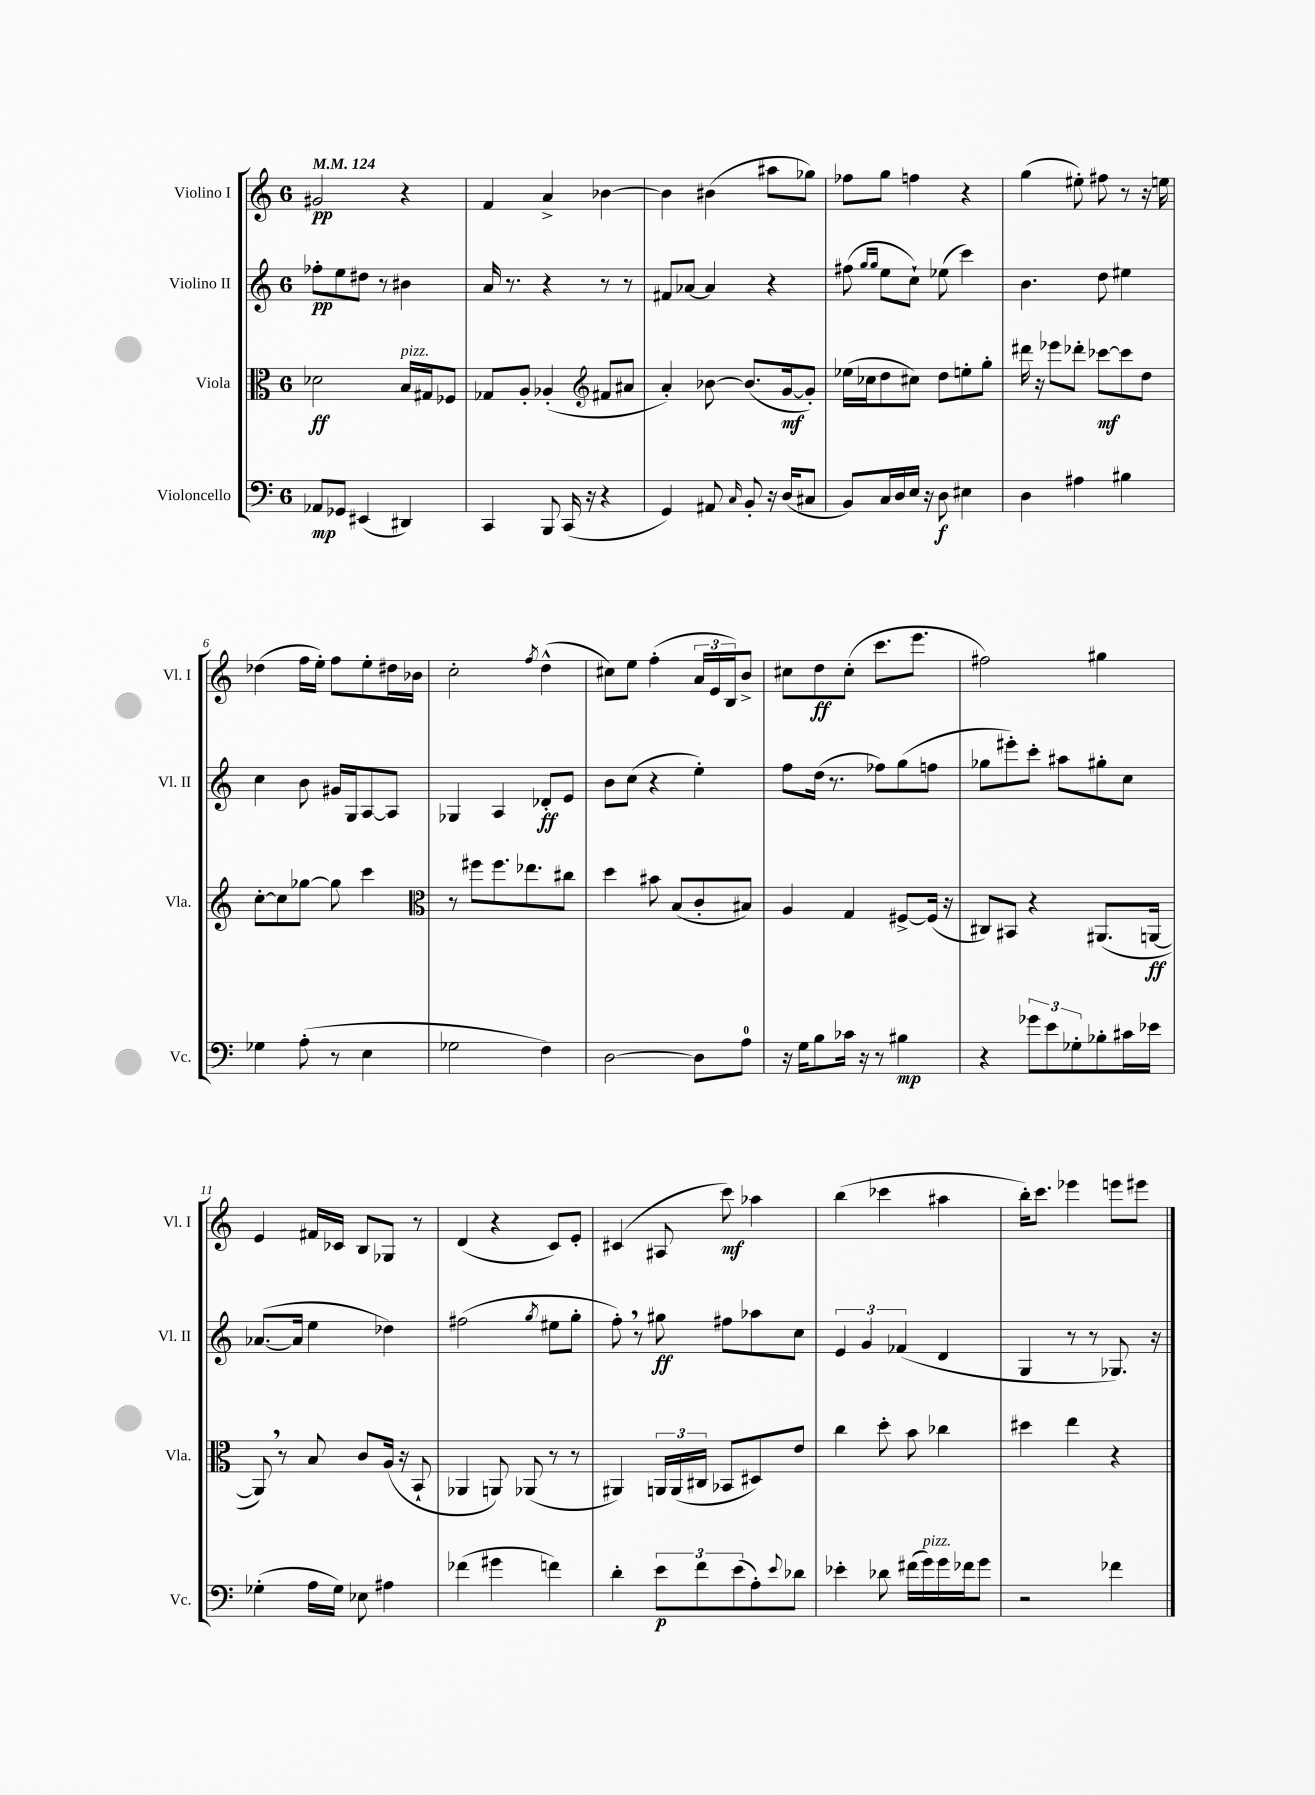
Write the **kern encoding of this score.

**kern	**dynam	**kern	**dynam	**kern	**dynam	**kern	**dynam
*part4	*part4	*part3	*part3	*part2	*part2	*part1	*part1
*staff4	*staff4	*staff3	*staff3	*staff2	*staff2	*staff1	*staff1
*I"Violoncello	*	*I"Viola	*	*I"Violino II	*	*I"Violino I	*
*I'Vc.	*	*I'Vla.	*	*I'Vl. II	*	*I'Vl. I	*
*clefF4	*	*clefC3	*	*clefG2	*	*clefG2	*
*k[]	*	*k[]	*	*k[]	*	*k[]	*
*M6/8	*	*M6/8	*	*M6/8	*	*M6/8	*
*MM124	*	*MM124	*	*MM124	*	*MM124	*
=1	=1	=1	=1	=1	=1	=1	=1
8AA-X/L	mp	2d-X\	ff	8ff-X'\L	pp	2g#X/	pp
8GG-X/J	.	.	.	8ee\	.	.	.
(4EE#X/	.	.	.	8dd#X\J	.	.	.
.	.	.	.	8r	.	.	.
!	!	!LO:TX:a:i:t=pizz.	!	!	!	!	!
4DD#X/)	.	16B/LL	.	4b#X\	.	4r	.
.	.	16G#X/J	.	.	.	.	.
.	.	8F-X/J	.	.	.	.	.
=2	=2	=2	=2	=2	=2	=2	=2
4CC/	.	8G-X/L	.	16a/	.	4f/	.
.	.	.	.	8.r	.	.	.
.	.	8A'/J	.	.	.	.	.
8BBB/	.	(4A-X'/	.	4r	.	4a^/	.
(16CC/	.	.	.	.	.	.	.
16r	.	.	.	.	.	.	.
*	*	*clefG2	*	*	*	*	*
4r	.	8f#X/L	.	8r	.	[4b-X\	.
.	.	8a#X/J	.	8r	.	.	.
=3	=3	=3	=3	=3	=3	=3	=3
4GG/)	.	4a'/)	.	8f#X/L	.	4b-\]	.
.	.	.	.	[8a-X/J	.	.	.
8AA#X/	.	[8b-X\	.	4a-/]	.	(4b#X\	.
16qqC/	.	.	.	.	.	.	.
8BB'/	.	(8.b-/L]	.	.	.	.	.
16r	.	.	.	4r	.	8aa#X\L	.
(16D/KL	.	[16g/k	mf	.	.	.	.
8C#X/J	.	8g'/J])	.	.	.	8gg-X\J)	.
=4	=4	=4	=4	=4	=4	=4	=4
8BB/L)	.	(16ee-X\LL	.	(8ff#X\	.	8ff-X\L	.
.	.	16cc-X\J	.	.	.	.	.
.	.	.	.	16qqgg/LL	.	.	.
.	.	.	.	16qqgg/JJ	.	.	.
16C/L	.	8dd\	.	8ee\L	.	8gg\J	.
16D/	.	.	.	.	.	.	.
16E/JJ	.	8cc#X\J)	.	8cc`\J)	.	4ffn\	.
16r	.	.	.	.	.	.	.
8D\	f	8dd\L	.	(8ee-X\	.	.	.
4E#X\	.	8een'\	.	4ccc\)	.	4r	.
.	.	8gg'\J	.	.	.	.	.
=5	=5	=5	=5	=5	=5	=5	=5
4D\	.	16ddd#X\	.	4.b\	.	(4gg\	.
.	.	16r	.	.	.	.	.
.	.	8eee-X\L	.	.	.	.	.
4A#X\	.	8ddd-X'\J	.	.	.	8ee#X'\)	.
.	.	[8ccc-X\L	mf	8dd\	.	8ff#X\	.
4B#X\	.	8ccc-\]	.	4ee#X\	.	8r	.
.	.	8dd\J	.	.	.	16r	.
.	.	.	.	.	.	16een\	.
!!LO:LB:g=z
=6	=6	=6	=6	=6	=6	=6	=6
4G-X\	.	[8cc'\L	.	4cc\	.	(4dd-X\	.
.	.	8cc\]	.	.	.	.	.
(8A'\	.	[8gg-X\J	.	8b\	.	16ff\LL	.
.	.	.	.	.	.	16ee'\JJ)	.
8r	.	8gg-\]	.	16g#X/LL	.	8ff\L	.
.	.	.	.	16G/J	.	.	.
4E\	.	4ccc\	.	[8A/	.	8ee'\	.
.	.	.	.	8A/J]	.	16dd#X\L	.
.	.	.	.	.	.	16b-X\JJ	.
=7	=7	=7	=7	=7	=7	=7	=7
*	*	*clefC3	*	*	*	*	*
2G-X\	.	8r	.	4G-X/	.	2cc'\	.
.	.	8ff#X\L	.	.	.	.	.
.	.	8.ff#\	.	4A/	.	.	.
.	.	8.ee-X\	.	.	.	.	.
.	.	.	.	.	.	8qff/	.
4F\)	.	.	.	8d-X'/L	ff	(4dd^^\	.
.	.	8cc#X\J	.	8e/J	.	.	.
=8	=8	=8	=8	=8	=8	=8	=8
[2D\	.	4dd\	.	8b\L	.	8cc#X\L)	.
.	.	.	.	(8cc\J	.	8ee\J	.
.	.	8b#X\	.	4r	.	(4ff'\	.
.	.	(8B/L	.	.	.	.	.
8D\L]	.	8c'/	.	4ee'\)	.	24a/LL	.
.	.	.	.	.	.	24e/	.
.	.	.	.	.	.	24B/J)	.
8A\J	.	8B#X/J)	.	.	.	8b^/J	.
=9	=9	=9	=9	=9	=9	=9	=9
16r	.	4A/	.	8ff\L	.	8cc#X\L	.
16G\KL	.	.	.	.	.	.	.
8B\	.	.	.	(16dd\Jk	.	8dd\	ff
.	.	.	.	8.r	.	.	.
16c-X\Jk	.	4G/	.	.	.	(8cc#'\J	.
16r	.	.	.	.	.	.	.
8r	.	.	.	8ff-X\L)	.	8.ccc\L	.
4B#X\	mp	[8F#X^/L	.	(8gg\	.	.	.
.	.	.	.	.	.	8.eee\J	.
.	.	(16F#/Jk]	.	8ffn\J	.	.	.
.	.	16r	.	.	.	.	.
=10	=10	=10	=10	=10	=10	=10	=10
4r	.	8C#X/L)	.	8gg-X\L	.	2ff#X\)	.
.	.	8BB#X/J	.	8eee#X'\)	.	.	.
12g-X\L	.	4r	.	8ccc'\J	.	.	.
12e\	.	.	.	.	.	.	.
.	.	.	.	8aa#X\L	.	.	.
12G-X'\	.	.	.	.	.	.	.
8B-X'\	.	(8.AA#X/L	.	8gg#X'\	.	4gg#X\	.
16c#X\L	.	.	.	8cc\J	.	.	.
16e-X\JJ	.	[16AAn/Jk	ff	.	.	.	.
!!LO:LB:g=z
=11	=11	=11	=11	=11	=11	=11	=11
(4G-X'\	.	8AA,/])	.	([8.a-X/L	.	4e/	.
.	.	8r	.	.	.	.	.
.	.	.	.	16a-/Jk]	.	.	.
16A\LL	.	8B/	.	4ee\	.	16f#X/LL	.
16G-\JJ)	.	.	.	.	.	16c-X/JJ	.
8E-X\	.	8c/L	.	.	.	8B/L	.
4A#X\	.	(16A/Jk	.	4dd-X\)	.	8G-X/J	.
.	.	16r	.	.	.	.	.
.	.	8BB`/	.	.	.	8r	.
=12	=12	=12	=12	=12	=12	=12	=12
(4f-X\	.	4AA-X/	.	(2ff#X\	.	(4d/	.
4g#X\	.	8AAn/)	.	.	.	4r	.
.	.	(8AA-X/	.	.	.	.	.
.	.	.	.	8qgg/	.	.	.
4fn\)	.	8r	.	8ee#X\L	.	8c/L)	.
.	.	8r	.	8gg'\J	.	8e'/J	.
=13	=13	=13	=13	=13	=13	=13	=13
4d'\	.	4AA#X/)	.	8ff',\)	.	(4c#X/	.
.	.	.	.	8r	.	.	.
12e\L	p	24AAn/LL	.	8gg#X\	ff	8A#X/	.
.	.	(24AA/	.	.	.	.	.
12f\	.	24C#X/JJ	.	.	.	.	.
.	.	8BB-X/L	.	8ff#X\L	.	8ccc\)	mf
(12e\	.	.	.	.	.	.	.
8A'\)	.	8D#X/)	.	8aa-X\	.	4aa-X\	.
8qqe/	.	.	.	.	.	.	.
8d-X\J	.	8e/J	.	8cc\J	.	.	.
=14	=14	=14	=14	=14	=14	=14	=14
4e-X'\	.	4cc\	.	6e/	.	(4bb\	.
.	.	.	.	6g/	.	.	.
8d-X\	.	8dd'\	.	.	.	4ccc-X\	.
.	.	.	.	(6f-X/	.	.	.
(16f#X\LL	.	8b\	.	.	.	.	.
!LO:TX:a:i:t=pizz.	!	!	!	!	!	!	!
16g\)	.	.	.	.	.	.	.
16g\	.	4cc-X\	.	4d/	.	4aa#X\	.
16f-X\J	.	.	.	.	.	.	.
8g\J	.	.	.	.	.	.	.
=15	=15	=15	=15	=15	=15	=15	=15
2r	.	4dd#X\	.	4G/	.	16bb'\KL)	.
.	.	.	.	.	.	8.ccc\J	.
.	.	4ee\	.	8r	.	4eee-X\	.
.	.	.	.	8r	.	.	.
4f-X\	.	4r	.	8.G-X/)	.	8eeen\L	.
.	.	.	.	.	.	8eee#X\J	.
.	.	.	.	16r	.	.	.
==	==	==	==	==	==	==	==
*-	*-	*-	*-	*-	*-	*-	*-
